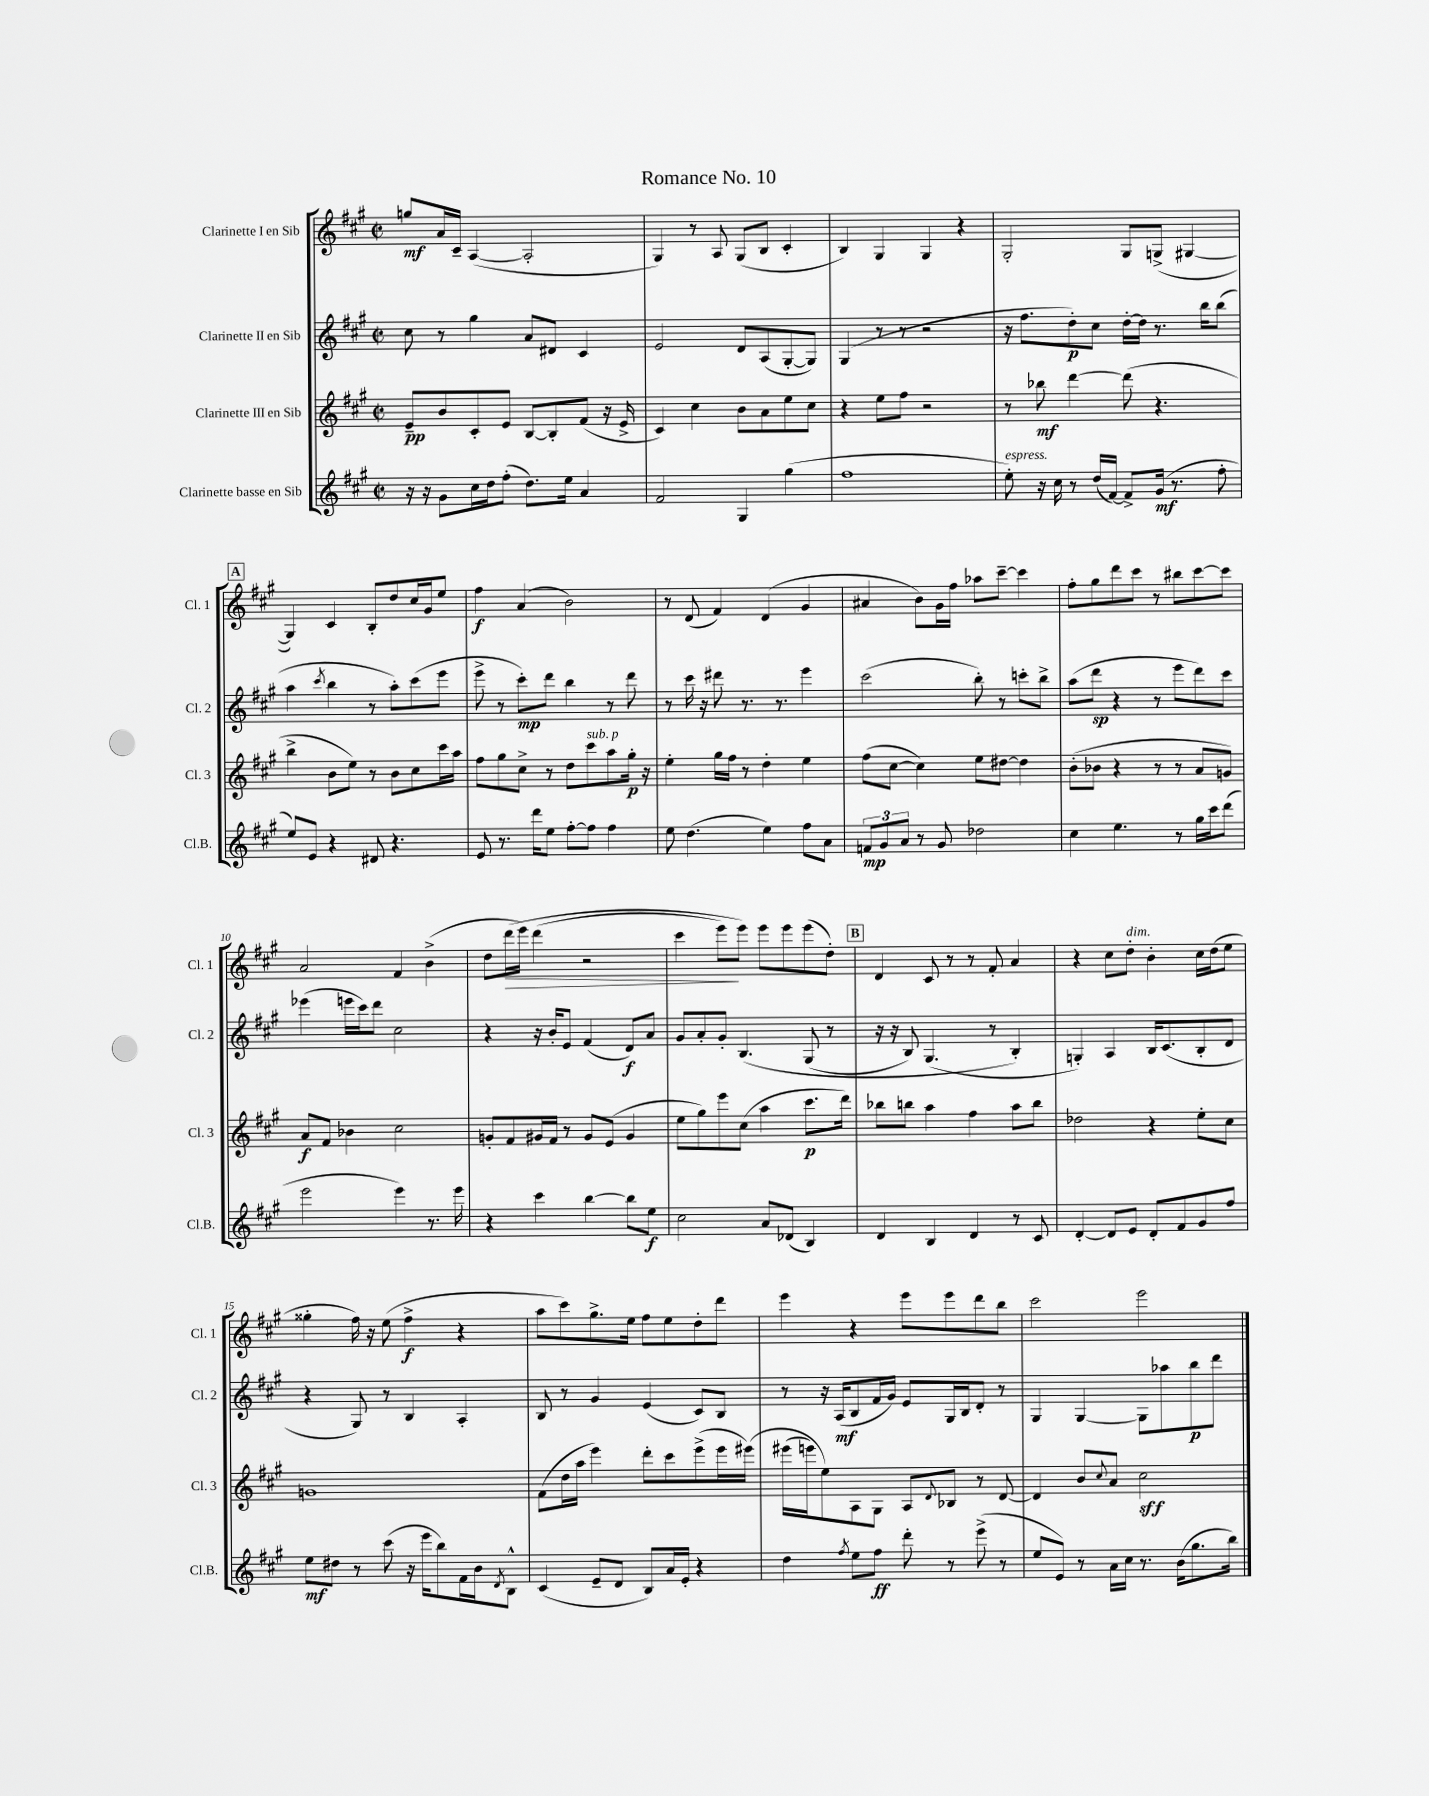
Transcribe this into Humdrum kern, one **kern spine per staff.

**kern	**dynam	**kern	**dynam	**kern	**dynam	**kern	**dynam
*part4	*part4	*part3	*part3	*part2	*part2	*part1	*part1
*staff4	*staff4	*staff3	*staff3	*staff2	*staff2	*staff1	*staff1
*I"Clarinette basse en Sib	*	*I"Clarinette III en Sib	*	*I"Clarinette II en Sib	*	*I"Clarinette I en Sib	*
*I'Cl.B.	*	*I'Cl. 3	*	*I'Cl. 2	*	*I'Cl. 1	*
*clefG2	*	*clefG2	*	*clefG2	*	*clefG2	*
*k[f#c#g#]	*	*k[f#c#g#]	*	*k[f#c#g#]	*	*k[f#c#g#]	*
*M2/2	*	*M2/2	*	*M2/2	*	*M2/2	*
*met(c|)	*	*met(c|)	*	*met(c|)	*	*met(c|)	*
=1	=1	=1	=1	=1	=1	=1	=1
16r	.	8e~/L	pp	8cc#\	.	8ggn/L	mf
16r	.	.	.	.	.	.	.
8g#\L	.	8b/	.	8r	.	16a/L	.
.	.	.	.	.	.	16c#~/JJ	.
16cc#\L	.	8c#'/	.	4gg#\	.	([4A/	.
16dd\J	.	.	.	.	.	.	.
(8ff#'\J	.	8e/J	.	.	.	.	.
8.dd\L)	.	[8B/L	.	8a/L	.	2A'/]	.
.	.	8B'/]	.	8d#X/J	.	.	.
16ee\Jk	.	.	.	.	.	.	.
4a/	.	(8f#/J	.	4c#/	.	.	.
.	.	16r	.	.	.	.	.
.	.	16e^/	.	.	.	.	.
=2	=2	=2	=2	=2	=2	=2	=2
2f#/	.	4c#/)	.	2e/	.	4G#/)	.
.	.	4cc#\	.	.	.	8r	.
.	.	.	.	.	.	8A/	.
4G#/	.	8b\L	.	8d/L	.	(8G#/L	.
.	.	8a\	.	(8A/	.	8B/J	.
(4gg#\	.	8ee\	.	[8G#'/	.	4c#'/	.
.	.	8cc#\J	.	8G#/J])	.	.	.
=3	=3	=3	=3	=3	=3	=3	=3
1ff#	.	4r	.	(4G#/	.	4B/)	.
.	.	8ee\L	.	8r	.	4G#/	.
.	.	8ff#\J	.	8r	.	.	.
.	.	2r	.	2r	.	4G#/	.
.	.	.	.	.	.	4r	.
=4	=4	=4	=4	=4	=4	=4	=4
!LO:TX:a:i:t=espress.	!	!	!	!	!	!	!
8ee'\)	.	8r	.	16r	.	2G#'/	.
.	.	.	.	8.ff#\L	.	.	.
16r	.	8bb-X\	mf	.	.	.	.
16cc#\	.	.	.	.	.	.	.
8r	.	[4ddd\	.	8dd'\)	p	.	.
(16dd/LL	.	.	.	8cc#\J	.	.	.
[16f#/JJ)	.	.	.	.	.	.	.
8f#^/L]	.	(8ddd\]	.	[16dd'\LL	.	8G#/L	.
.	.	.	.	16dd\JJ]	.	.	.
(16g#/Jk	mf	4.r	.	8.r	.	(8Gn^/J	.
8.r	.	.	.	.	.	.	.
.	.	.	.	.	.	[4G#X/	.
.	.	.	.	16bb\KL	.	.	.
8ff#'\	.	.	.	(8bb\J	.	.	.
!!LO:LB:g=z
!!LO:REH:place=s1:t=A
=5	=5	=5	=5	=5	=5	=5	=5
8ee/L)	.	4bb^\	.	4aa\	.	4G#/])	.
8e/J	.	.	.	.	.	.	.
.	.	.	.	8qccc#/	.	.	.
4r	.	8b\L	.	4bb\	.	4c#/	.
.	.	8ee\J)	.	.	.	.	.
8d#X/	.	8r	.	8r	.	8B'/L	.
4.r	.	8b\L	.	8aa'\L)	.	8dd/	.
.	.	8cc#\	.	(8ccc#\	.	16cc#/L	.
.	.	.	.	.	.	16g#/J	.
.	.	16ccc#\L	.	8eee\J	.	8ee/J	.
.	.	16aa\JJ	.	.	.	.	.
=6	=6	=6	=6	=6	=6	=6	=6
8e/	.	8ff#\L	.	8eee^\	.	4ff#\	f
8.r	.	8gg#\	.	8r	.	.	.
.	.	8cc#^\J	.	8ccc#'\L)	mp	(4a/	.
16ddd\KL	.	.	.	.	.	.	.
8ee\J	.	8r	.	8ddd\J	.	.	.
[8ff#'\L	.	8dd\L	.	4bb\	.	2b\)	.
!	!	!LO:TX:a:i:t=sub. p	!	!	!	!	!
8ff#\J]	.	8ccc#\	.	.	.	.	.
4ff#\	.	8aa\	.	8r	.	.	.
.	.	16gg#'\Jk	p	8ddd\	.	.	.
.	.	16r	.	.	.	.	.
=7	=7	=7	=7	=7	=7	=7	=7
8ee\	.	4ee'\	.	8r	.	8r	.
(4.dd\	.	.	.	16ccc#\	.	(8d/	.
.	.	.	.	16r	.	.	.
.	.	16gg#\LL	.	8ddd#X\	.	4f#/)	.
.	.	16ff#\JJ	.	.	.	.	.
.	.	8r	.	8.r	.	.	.
4ee\)	.	4dd'\	.	.	.	(4d/	.
.	.	.	.	8.r	.	.	.
8ff#\L	.	4ee\	.	4eee\	.	4g#/	.
8a\J	.	.	.	.	.	.	.
=8	=8	=8	=8	=8	=8	=8	=8
12fn/L	mp	(8ff#\L	.	(2ccc#\	.	4a#X/	.
12g#/	.	.	.	.	.	.	.
.	.	[8cc#\J	.	.	.	.	.
12a/J	.	.	.	.	.	.	.
8r	.	4cc#\])	.	.	.	8b\L)	.
8g#/	.	.	.	.	.	16g#\L	.
.	.	.	.	.	.	16ff#\JJ	.
2dd-X\	.	8ee\L	.	8bb'\)	.	8aa-X\L	.
.	.	[8dd#X\J	.	8r	.	[8ccc#~\J	.
.	.	4dd#\]	.	8cccn'\L	.	4ccc#\]	.
.	.	.	.	8bb^\J	.	.	.
=9	=9	=9	=9	=9	=9	=9	=9
4cc#\	.	(8b'\L	.	(8aa\L	.	8ff#'\L	.
.	.	8b-X\J	.	8ddd\J	sp	8gg#\	.
4.ee\	.	4r	.	4r	.	8ddd\	.
.	.	.	.	.	.	8ccc#\J	.
.	.	8r	.	8r	.	8r	.
8r	.	8r	.	8eee\L	.	8bb#X\L	.
16gg#\LL	.	8a/L	.	8ddd\)	.	[8ccc#\	.
16ccc#\J	.	.	.	.	.	.	.
(8ddd\J	.	8gn/J)	.	8ccc#\J	.	8ccc#\J]	.
!!LO:LB:g=z
=10	=10	=10	=10	=10	=10	=10	=10
2eee\	.	8a/L	f	(4eee-X\	.	2a/	.
.	.	8f#/J	.	.	.	.	.
.	.	4b-X\	.	16eeen\LL	.	.	.
.	.	.	.	16ccc#\J)	.	.	.
.	.	.	.	8ddd\J	.	.	.
4eee\)	.	2cc#\	.	2cc#\	.	4f#/	.
8.r	.	.	.	.	.	(4b^\	.
16eee\	.	.	.	.	.	.	.
=11	=11	=11	=11	=11	=11	=11	=11
4r	.	8gn'/L	.	4r	.	8dd\L	.
!	!	!	!	!	!	!	!LO:HP:b
.	.	8f#/	.	.	.	(16ddd\L	>
.	.	.	.	.	.	16eee\JJ)	.
4ccc#\	.	16g#X/L	.	16r	.	(4ddd\	.
.	.	16f#/JJ	.	16b'/KL	.	.	.
.	.	8r	.	8e/J	.	.	.
[4bb\	.	8g#/L	.	(4f#/	.	2r	.
.	.	(8e/J	.	.	.	.	.
8bb\L]	.	4g#/	.	8d/L)	f	.	.
8ee\J	f	.	.	8a/J	.	.	.
=12	=12	=12	=12	=12	=12	=12	=12
2cc#\	.	8ee\L	.	8g#/L	.	4ccc#\	.
.	.	8gg#\)	.	8a'/	.	.	.
.	.	8eee\	.	8g#'/J	.	8eee\L)	.
.	.	(8cc#\J	.	(4.B/	.	8eee\J)	]
8a/L	.	4aa\	.	.	.	8eee\L	.
(8d-X/J	.	.	.	.	.	8eee\	.
4B/)	.	8.ccc#\L	p	(8G#/	.	(8eee\	.
.	.	.	.	8r	.	8dd'\J)	.
.	.	16ddd\Jk)	.	.	.	.	.
!!LO:REH:place=s1:t=B
=13	=13	=13	=13	=13	=13	=13	=13
4d/	.	8bb-X\L	.	16r	.	4d/	.
.	.	.	.	16r	.	.	.
.	.	8bbn\J	.	8B/)	.	.	.
4B/	.	4aa\	.	(4.G#/	.	8c#/	.
.	.	.	.	.	.	8r	.
4d/	.	4ff#\	.	.	.	8r	.
.	.	.	.	8r	.	8f#'/	.
8r	.	8aa\L	.	4B'/)	.	4a/	.
8c#/	.	8bb\J	.	.	.	.	.
=14	=14	=14	=14	=14	=14	=14	=14
[4d'/	.	2dd-X\	.	4Gn'/)	.	4r	.
8d/L]	.	.	.	4A/	.	8cc#\L	.
!	!	!	!	!	!	!LO:TX:a:i:t=dim.	!
8e/J	.	.	.	.	.	8dd'\J	.
8d'/L	.	4r	.	16B/KL	.	4b'\	.
.	.	.	.	(8.c#/	.	.	.
8f#/	.	.	.	.	.	.	.
8g#/	.	8ee'\L	.	8B'/	.	16cc#\LL	.
.	.	.	.	.	.	(16dd\J	.
8ff#/J	.	8cc#\J	.	8d/J	.	8ee\J	.
!!LO:LB:g=z
=15	=15	=15	=15	=15	=15	=15	=15
8ee\L	mf	1gn	.	4r	.	4gg##X'\	.
8dd#X\J	.	.	.	.	.	.	.
8r	.	.	.	8G#/)	.	16ff#\)	.
.	.	.	.	.	.	16r	.
(8ccc#\	.	.	.	8r	.	(8ee\	.
16r	.	.	.	4B/	.	4ff#^\	f
16eee\KL	.	.	.	.	.	.	.
8bb\)	.	.	.	.	.	.	.
16f#\L	.	.	.	4A'/	.	4r	.
16b\J	.	.	.	.	.	.	.
8qd/	.	.	.	.	.	.	.
8B^^\J	.	.	.	.	.	.	.
=16	=16	=16	=16	=16	=16	=16	=16
(4c#/	.	(8f#\L	.	8B/	.	8aa\L	.
.	.	16dd\L	.	8r	.	8ccc#\)	.
.	.	16aa\JJ	.	.	.	.	.
8e~/L	.	4eee\)	.	4g#/	.	8.gg#^\	.
8d/J	.	.	.	.	.	.	.
.	.	.	.	.	.	16ee\Jk	.
8B/L)	.	8ddd'\L	.	(4e/	.	8ff#\L	.
16a/L	.	8ccc#\	.	.	.	8ee\	.
16e'/JJ	.	.	.	.	.	.	.
4r	.	(8eee^\	.	8c#/L)	.	8dd'\	.
.	.	16eee\L	.	8B/J	.	8ddd\J	.
.	.	(16eee#X\JJ)	.	.	.	.	.
=17	=17	=17	=17	=17	=17	=17	=17
4dd\	.	(16eee#X\LL	.	8r	.	4eee\	.
.	.	16eeen\J)	.	.	.	.	.
.	.	8ee\)	.	16r	.	.	.
.	.	.	.	(16A/KL	mf	.	.
8qff#/	.	.	.	.	.	.	.
8ee\L	.	8A\	.	8B/	.	4r	.
8ff#\J	ff	8G#\J	.	16f#/L	.	.	.
.	.	.	.	16g#/JJ)	.	.	.
8ddd'\	.	8A/L	.	8e/L	.	8eee\L	.
.	.	8qqd/	.	.	.	.	.
8r	.	8B-X/J	.	16G#/L	.	8eee\	.
.	.	.	.	16B/J	.	.	.
(8eee^\	.	8r	.	8d'/J	.	8ddd\	.
8r	.	[8d/	.	8r	.	8bb\J	.
=18	=18	=18	=18	=18	=18	=18	=18
8ee/L	.	4d/]	.	4G#/	.	2ccc#\	.
8e/J)	.	.	.	.	.	.	.
8r	.	8b/L	.	[4G#/	.	.	.
.	.	8qqcc#/	.	.	.	.	.
16a\LL	.	8a/J	.	.	.	.	.
16cc#\JJ	.	.	.	.	.	.	.
8.r	.	2cc#\	sff	8G#\L]	.	2eee\	.
.	.	.	.	8aa-X\	.	.	.
(16b\KL	.	.	.	.	.	.	.
8.gg#\	.	.	.	8bb\	p	.	.
.	.	.	.	8ddd\J	.	.	.
16bb\Jk)	.	.	.	.	.	.	.
==	==	==	==	==	==	==	==
*-	*-	*-	*-	*-	*-	*-	*-
